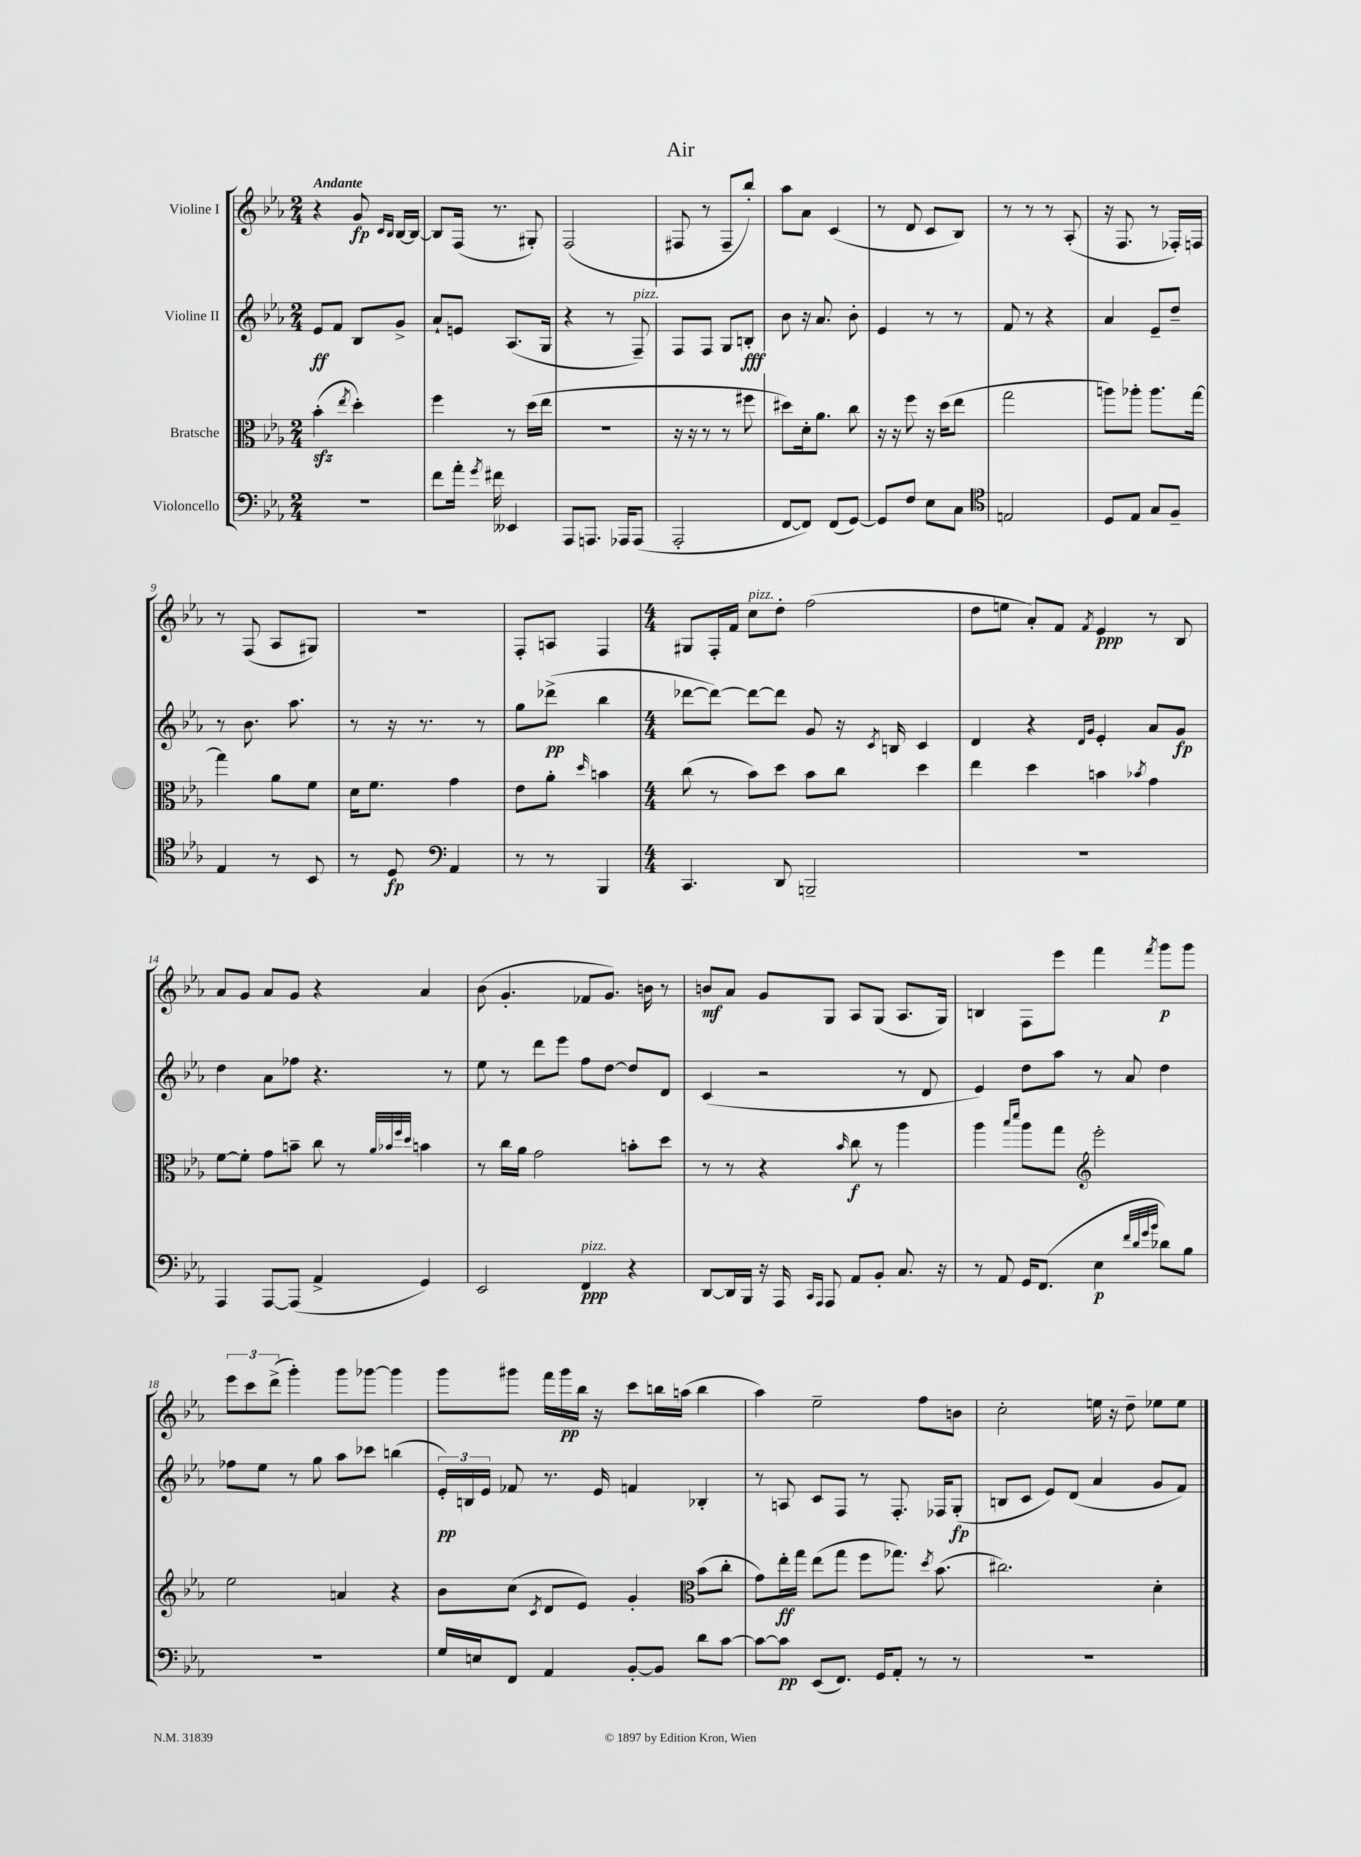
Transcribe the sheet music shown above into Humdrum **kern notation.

**kern	**kern	**kern	**kern
*staff4	*staff3	*staff2	*staff1
*clefF4	*clefC3	*clefG2	*clefG2
*k[b-e-a-]	*k[b-e-a-]	*k[b-e-a-]	*k[b-e-a-]
*M2/4	*M2/4	*M2/4	*M2/4
2r	(4b-'	8e-	4r
.	.	8f	.
.	8qee-	.	.
.	4dd')	8B-	8g
.	.	.	16qqc
.	.	.	16qqB-
.	.	8g^	[16B-
.	.	.	16B-_
=	=	=	=
8f	4ff	8a-`	8B-]
16a-'	.	8e	(16F
8qg	.	.	.
16f#	.	.	8.r
4EE--	8r	(8.A-	.
.	(16dd	.	8G#')
.	16ee-	16G	.
=	=	=	=
8AAA-	2r	4r	(2F
8.AAA	.	.	.
.	.	8r	.
16AAA-	.	.	.
(8AAA-	.	8F~)	.
=	=	=	=
2AAA-'	16r	8F	8F#
.	16r	.	.
.	8r	8F	8r
.	8r	8G	8F#~
.	8ff#	8B'	8bb-')
=	=	=	=
[8FF	8dd#)	8b-	8aa-
8FF])	16d'	16r	8a-
.	8.a-	8.a-	.
(8FF	.	.	(4c
[8GG)	8cc	8b-'	.
=	=	=	=
8GG]	16r	4e-	8r
.	16r	.	.
8F	8ff	.	8d
8E-	16r	8r	8c
.	(16dd	.	.
8C	8ee-	8r	8B-)
=	=	=	=
*clefC4	*	*	*
2E	2gg	8f	8r
.	.	8r	8r
.	.	4r	8r
.	.	.	(8A-'
=	=	=	=
8D	8aa)	4a-	16r
.	.	.	8.F
8E-	8aa-'	.	.
8G	8.aa-	8e-~	8r
8F~	.	8dd~	16F-')
.	[16gg	.	16F
=	=	=	=
4E-	4gg]	8r	8r
.	.	8.b-	(8F
8r	8a-	.	8A-
.	.	8.aa-	.
8BB-	8f	.	8G#)
=	=	=	=
8r	16d	8r	2r
.	8.f	.	.
8D	.	16r	.
.	.	8.r	.
*clefF4	*	*	*
4AA-	4g	.	.
.	.	8r	.
=	=	=	=
8r	8e-	8gg	8F'
8r	8a-'	(8ddd-^	8A
.	16qqdd	.	.
4BBB-	4b	4bb-	4F
=	=	=	=
*M4/4	*M4/4	*M4/4	*M4/4
4.CC	(8cc	[8ddd-	8G#
.	8r	8ddd-_)	16F'
.	.	.	16f
.	8b-)	8ddd-_	8cc
8DD	8dd	8ddd-]	8dd'
2BBB~	8b-	8g	(2ff
.	8cc	16r	.
.	.	8qc	.
.	.	16B	.
.	4dd	4c	.
=	=	=	=
1r	4ee-	4d	8dd
.	.	.	8ee
.	4dd	4r	8a-')
.	.	.	8f
.	.	16qqd	.
.	.	16qqg	8qf
.	4b	4e-'	4e-
.	8qb-	.	.
.	4g	8a-	8r
.	.	8g	8B-
=	=	=	=
4AAA-	[8f	4dd	8a-
.	8f']	.	8g
[8AAA-	8g	8a-	8a-
(8AAA-]	8b~	8ff-	8g
4AA-^	8cc	4.r	4r
.	8r	.	.
.	32qqa-	.	.
.	32qqb-	.	.
.	32qqff	.	.
.	32qqdd	.	.
4GG)	4b	.	4a-
.	.	8r	.
=	=	=	=
2EE-	8r	8ee-	(8b-
.	16cc	8r	4.g'
.	16a-	.	.
.	2g	8ddd	.
.	.	8eee-	.
4FF	.	8ff	8f-
.	.	[8dd	8.g)
4r	8b'	8dd]	.
.	.	.	16b
.	8dd	8d	8r
=	=	=	=
[8DD	8r	(4c	8b
16DD]	8r	.	8a-
16BBB-	.	.	.
16r	4r	2r	8g
16AAA-	.	.	.
16qqCC	.	.	.
16qqAAA-	.	.	.
8AAA-	.	.	8G
.	16qqb-	.	.
8AA-	8cc	.	8A-
8BB-'	8r	.	(8G
8.C	4aa-	8r	8.A-
.	.	8d	.
16r	.	.	16G)
=	=	=	=
8r	4aa-	4e-)	4B
8AA-	.	.	.
.	16qqbb-	.	.
.	16qqddd	.	.
16GG	8aa-	8dd	8F
(8.FF	.	.	.
.	8gg	8aa-	8eee-
*	*clefG2	*	*
4E-	2eee-'	8r	4fff
.	.	8a-	.
32qqf	.	.	.
32qqd	.	.	.
32qqg	.	.	.
32qqb-	.	.	8qfff
8d-)	.	4dd	8ggg
8B-	.	.	8ggg
=	=	=	=
1r	2ee-	8ff-	12eee-
.	.	.	12ccc
.	.	8ee-	.
.	.	.	(12ddd^
.	.	8r	4ggg')
.	.	8gg	.
.	4a	8aa-	8ggg
.	.	8ccc-	[8ggg-
.	4r	(4bb	4ggg-]
=	=	=	=
16G	8b-	24e-')	8ggg
.	.	24B	.
16E	.	.	.
.	.	24e-	.
8FF	(8cc	8f-	8ggg#
.	8qc	.	.
4AA-	8d	8.r	16fff
.	.	.	16ggg#
.	8e-)	.	16bb-
.	.	16e-	16r
[8BB-'	4g'	4f	8ccc
8BB-]	.	.	16bb
.	.	.	(16aa
8d	(8b-	4B-'	4bb
[8c	8cc'	.	.
=	=	=	=
*	*clefC3	*	*
8c_	8g)	8r	4aa-)
8c]	16ee-'	8A	.
.	16gg	.	.
(8EE-	(8ee-	8c	2ee-~
8.FF)	8gg	8F	.
.	8ff	8r	.
16GG	.	.	.
8AA-'	8.gg-)	8.F'	.
8r	.	.	8ff
.	8qdd	.	.
.	(8.b-	16F-	.
8r	.	(8G'	8b
=	=	=	=
1r	2.cc#)	8B	2cc'
.	.	8c	.
.	.	8e-)	.
.	.	(8d	.
.	.	4a-	16ee
.	.	.	16r
.	.	.	8dd~
.	4d'	8g	8ee-
.	.	8f)	8ee-
==	==	==	==
*-	*-	*-	*-
